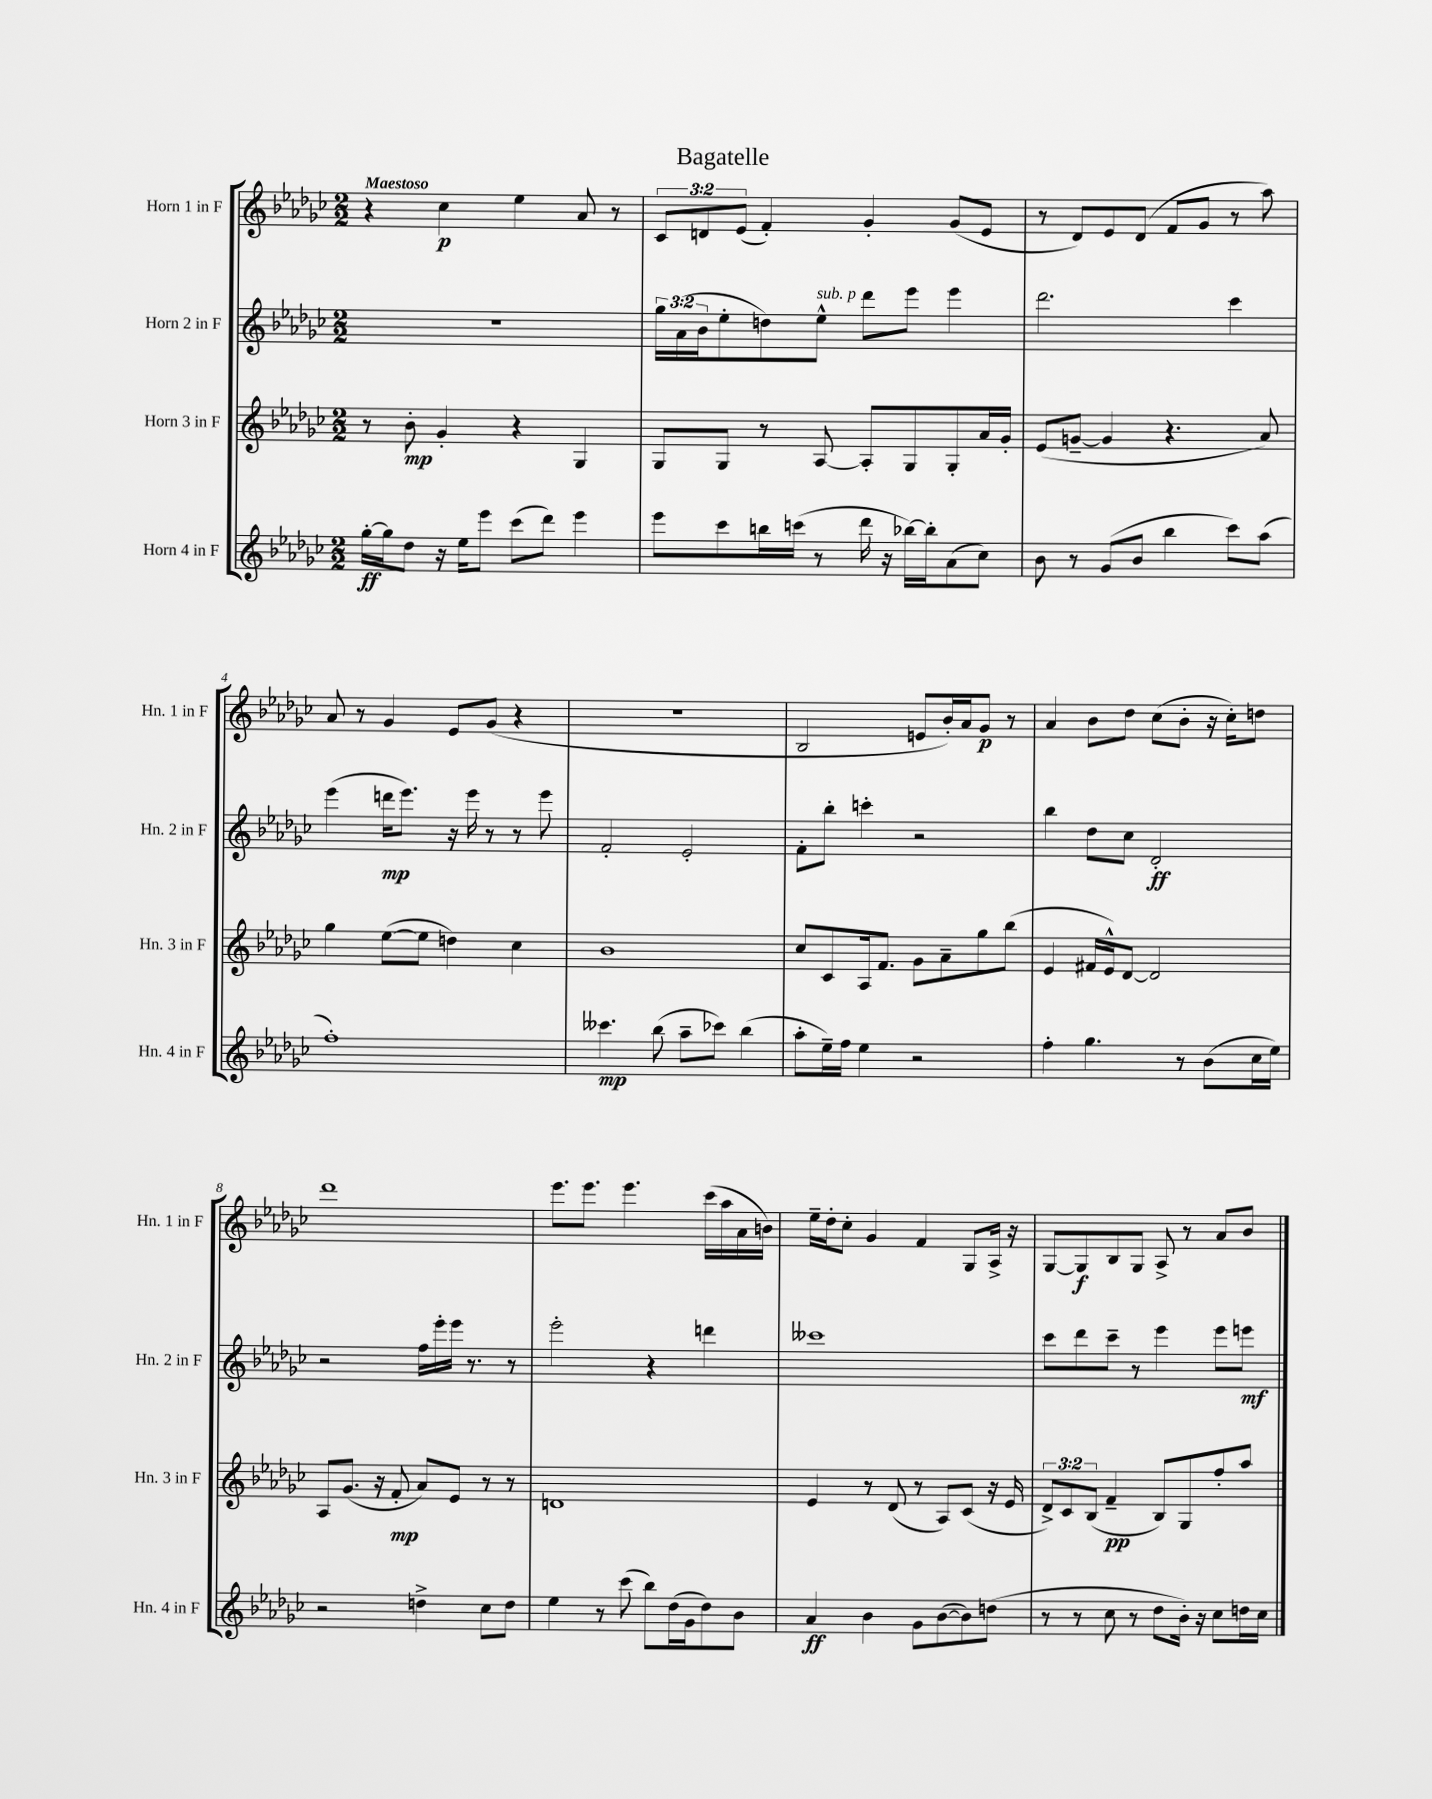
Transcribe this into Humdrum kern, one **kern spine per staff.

**kern	**dynam	**kern	**dynam	**kern	**dynam	**kern	**dynam
*part4	*part4	*part3	*part3	*part2	*part2	*part1	*part1
*staff4	*staff4	*staff3	*staff3	*staff2	*staff2	*staff1	*staff1
*I"Horn 4 in F	*	*I"Horn 3 in F	*	*I"Horn 2 in F	*	*I"Horn 1 in F	*
*I'Hn. 4 in F	*	*I'Hn. 3 in F	*	*I'Hn. 2 in F	*	*I'Hn. 1 in F	*
*clefG2	*	*clefG2	*	*clefG2	*	*clefG2	*
*k[b-e-a-d-g-c-]	*	*k[b-e-a-d-g-c-]	*	*k[b-e-a-d-g-c-]	*	*k[b-e-a-d-g-c-]	*
*M2/2	*	*M2/2	*	*M2/2	*	*M2/2	*
=1	=1	=1	=1	=1	=1	=1	=1
!	!	!	!	!	!	!LO:TX:a:B:t=Maestoso	!
[16gg-'\LL	ff	8r	.	1r	.	4r	.
16gg-\J]	.	.	.	.	.	.	.
8dd-\J	.	8b-'\	mp	.	.	.	.
16r	.	4g-'/	.	.	.	4cc-\	p
16ee-\KL	.	.	.	.	.	.	.
8eee-\J	.	.	.	.	.	.	.
(8ccc-\L	.	4r	.	.	.	4ee-\	.
8ddd-\J)	.	.	.	.	.	.	.
4eee-\	.	4G-/	.	.	.	8a-/	.
.	.	.	.	.	.	8r	.
=2	=2	=2	=2	=2	=2	=2	=2
8eee-\L	.	8G-/L	.	24gg-\LL	.	12c-/L	.
.	.	.	.	(24a-\	.	.	.
.	.	.	.	24b-\J	.	12dn/	.
8ccc-\	.	8G-/J	.	8ee-'\	.	.	.
.	.	.	.	.	.	(12e-/J	.
16bbn\L	.	8r	.	8ddn\)	.	4f'/)	.
(16cccn\JJ	.	.	.	.	.	.	.
!	!	!	!	!LO:TX:a:i:t=sub. p	!	!	!
8r	.	[8A-/	.	8ee-^^\J	.	.	.
16ddd-\	.	8A-'/L]	.	8ddd-\L	.	4g-'/	.
16r	.	.	.	.	.	.	.
[16bb-X\LL)	.	8G-/	.	8eee-\J	.	.	.
16bb-'\J]	.	.	.	.	.	.	.
(8a-\	.	8G-'/	.	4eee-\	.	(8g-/L	.
8cc-\J)	.	16a-/L	.	.	.	8e-/J	.
.	.	16g-'/JJ	.	.	.	.	.
=3	=3	=3	=3	=3	=3	=3	=3
8b-\	.	(8e-/L	.	2.ddd-\	.	8r	.
8r	.	[8gn~/J	.	.	.	8d-/L)	.
(8g-/L	.	4g/]	.	.	.	8e-/	.
8b-/J	.	.	.	.	.	(8d-/J	.
4bb-\	.	4.r	.	.	.	8f/L	.
.	.	.	.	.	.	8g-/J	.
8ccc-\L)	.	.	.	4ccc-\	.	8r	.
(8aa-\J	.	8a-/)	.	.	.	8aa-\)	.
!!LO:LB:g=z
=4	=4	=4	=4	=4	=4	=4	=4
1ff')	.	4gg-\	.	(4eee-\	.	8a-/	.
.	.	.	.	.	.	8r	.
.	.	([8ee-\L	.	16dddn\KL	mp	4g-/	.
.	.	.	.	8.eee-\J)	.	.	.
.	.	8ee-\J]	.	.	.	.	.
.	.	4ddn\)	.	16r	.	8e-/L	.
.	.	.	.	16eee-\	.	.	.
.	.	.	.	8r	.	(8g-/J	.
.	.	4cc-\	.	8r	.	4r	.
.	.	.	.	8eee-\	.	.	.
=5	=5	=5	=5	=5	=5	=5	=5
4.ccc--X\	mp	1b-	.	2f'/	.	1r	.
(8bb-\	.	.	.	.	.	.	.
8aa-~\L	.	.	.	2e-'/	.	.	.
8ccc-X\J)	.	.	.	.	.	.	.
(4bb-\	.	.	.	.	.	.	.
=6	=6	=6	=6	=6	=6	=6	=6
8aa-'\L	.	8cc-/L	.	8f'\L	.	2B-/	.
16ee-~\L)	.	8c-/	.	8bb-'\J	.	.	.
16ff\JJ	.	.	.	.	.	.	.
4ee-\	.	16A-/k	.	4cccn'\	.	.	.
.	.	8.f/J	.	.	.	.	.
2r	.	8g-\L	.	2r	.	8en/L	.
.	.	8a-~\	.	.	.	16b-'/L)	.
.	.	.	.	.	.	16a-/J	.
.	.	8gg-\	.	.	.	8g-/J	p
.	.	(8bb-\J	.	.	.	8r	.
=7	=7	=7	=7	=7	=7	=7	=7
4ff'\	.	4e-/	.	4bb-\	.	4a-/	.
4.gg-\	.	16f#X/LL	.	8dd-\L	.	8b-\L	.
.	.	16e-^^/J)	.	.	.	.	.
.	.	[8d-/J	.	8cc-\J	.	8dd-\J	.
.	.	2d-/]	.	2d-'/	ff	(8cc-\L	.
8r	.	.	.	.	.	8b-'\J	.
(8b-\L	.	.	.	.	.	16r	.
.	.	.	.	.	.	16cc-'\KL)	.
16cc-\L	.	.	.	.	.	8ddn\J	.
16ee-\JJ)	.	.	.	.	.	.	.
!!LO:LB:g=z
=8	=8	=8	=8	=8	=8	=8	=8
2r	.	8A-/L	.	2r	.	1ddd-	.
.	.	(8.g-/J	.	.	.	.	.
.	.	16r	.	.	.	.	.
.	.	8f'/	mp	.	.	.	.
4ddn^\	.	8a-/L)	.	16ff\LL	.	.	.
.	.	.	.	16eee-'\	.	.	.
.	.	8e-/J	.	16eee-\JJ	.	.	.
.	.	.	.	8.r	.	.	.
8cc-\L	.	8r	.	.	.	.	.
8dd\J	.	8r	.	8r	.	.	.
=9	=9	=9	=9	=9	=9	=9	=9
4ee-\	.	1dn	.	2eee-'\	.	8.eee-\L	.
.	.	.	.	.	.	8.eee-\J	.
8r	.	.	.	.	.	.	.
(8ccc-\	.	.	.	.	.	4.eee-\	.
8bb-\L)	.	.	.	4r	.	.	.
(16dd-\L	.	.	.	.	.	.	.
16g-\J	.	.	.	.	.	.	.
8dd-\)	.	.	.	4dddn\	.	(16ccc-\LL	.
.	.	.	.	.	.	16aa-\	.
8b-\J	.	.	.	.	.	16a-\	.
.	.	.	.	.	.	16bn\JJ)	.
=10	=10	=10	=10	=10	=10	=10	=10
4a-/	ff	4e-/	.	1ccc--X	.	16ee-~\LL	.
.	.	.	.	.	.	16dd-'\J	.
.	.	.	.	.	.	8cc-'\J	.
4b-\	.	8r	.	.	.	4g-/	.
.	.	(8d-/	.	.	.	.	.
8g-\L	.	8r	.	.	.	4f/	.
([8b-\	.	8A-/L)	.	.	.	.	.
8b-\])	.	(8c-/J	.	.	.	8G-/L	.
(8ddn\J	.	16r	.	.	.	16A-^/Jk	.
.	.	16e-/	.	.	.	16r	.
=11	=11	=11	=11	=11	=11	=11	=11
8r	.	12d-^/L)	.	8ccc-\L	.	[8G-/L	.
.	.	12c-/	.	.	.	.	.
8r	.	.	.	8ddd-\	.	8G-/]	f
.	.	(12B-/J	.	.	.	.	.
8cc-\	.	4f~/	pp	8ccc-~\J	.	8B-/	.
8r	.	.	.	8r	.	8G-/J	.
8dd-\L	.	8B-/L)	.	4eee-\	.	8A-^/	.
16b-'\Jk)	.	8G-/	.	.	.	8r	.
16r	.	.	.	.	.	.	.
8cc-\L	.	8ff'/	.	8eee-\L	.	8a-/L	.
16ddn\L	.	8aa-/J	.	8eeen\J	mf	8b-/J	.
16cc-\JJ	.	.	.	.	.	.	.
==	==	==	==	==	==	==	==
*-	*-	*-	*-	*-	*-	*-	*-
